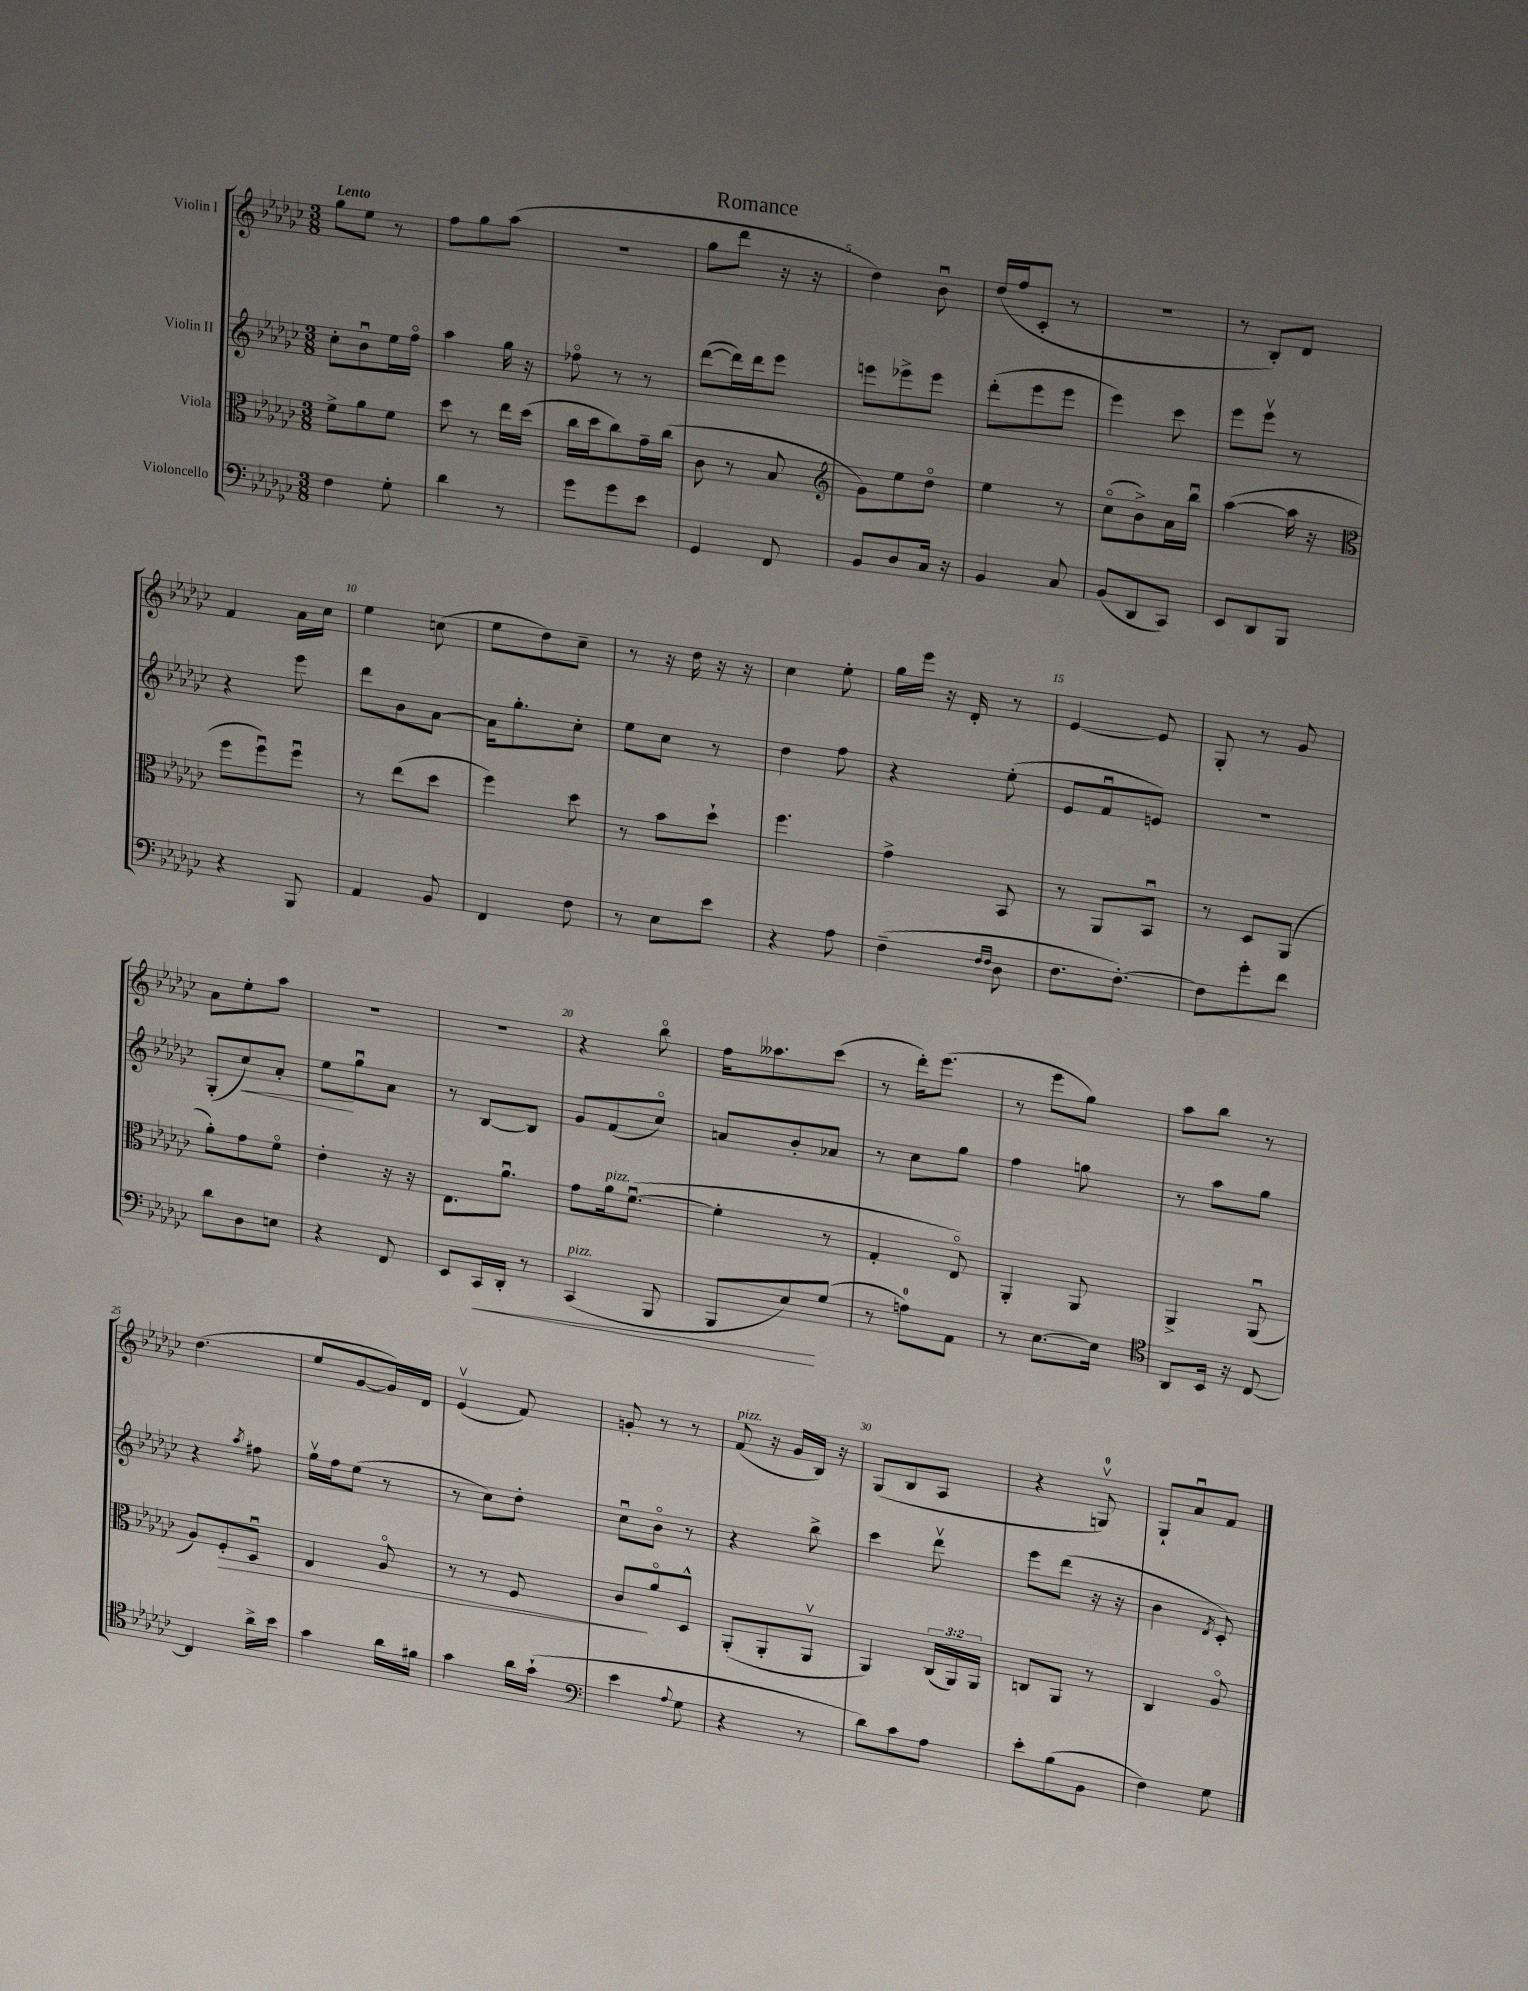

**kern	**dynam	**kern	**dynam	**kern	**dynam	**kern
*part4	*part4	*part3	*part3	*part2	*part2	*part1
*staff4	*staff4	*staff3	*staff3	*staff2	*staff2	*staff1
*I"Violoncello	*	*I"Viola	*	*I"Violin II	*	*I"Violin I
*clefF4	*	*clefC3	*	*clefG2	*	*clefG2
*k[b-e-a-d-g-c-]	*	*k[b-e-a-d-g-c-]	*	*k[b-e-a-d-g-c-]	*	*k[b-e-a-d-g-c-]
*M3/8	*	*M3/8	*	*M3/8	*	*M3/8
=1	=1	=1	=1	=1	=1	=1
!	!	!	!	!	!	!LO:TX:a:B:t=Lento
4F\	.	8f^\L	.	8cc-'\L	.	8gg-\L
.	.	8a-\	.	8b-u\	.	8ee-\J
8G-'\	.	8f\J	.	16ee-\L	.	8r
.	.	.	.	16ff\JJ	.	.
=2	=2	=2	=2	=2	=2	=2
4d-\	.	8dd-\	.	4aa-\	.	8ff\L
.	.	8r	.	.	.	8gg-\
8r	.	16ee-\LL	.	16gg-\	.	(8aa-\J
.	.	(16dd-\JJ	.	16r	.	.
=3	=3	=3	=3	=3	=3	=3
8g-\L	.	16cc-\LL	.	8ff-X\	.	4.r
.	.	16dd-\J	.	.	.	.
8g-\	.	8cc-\)	.	8r	.	.
8e-\J	.	16g-~\L	.	8r	.	.
.	.	(16cc-\JJ	.	.	.	.
=4	=4	=4	=4	=4	=4	=4
4GG-/	.	8c-\	.	([8ddd-\L	.	8gg-\L
.	.	8r	.	16ddd-\L])	.	8ddd-\J
.	.	.	.	16ddd-\J	.	.
8FF/	.	8B-/	.	8eee-\J	.	16r
.	.	.	.	.	.	16r
=5	=5	=5	=5	=5	=5	=5
*	*	*clefG2	*	*	*	*
8BB-/L	.	8g-\L)	.	8eeen\L	.	4dd-\)
8D-/	.	8ee-\	.	8eee-X^\	.	.
16C-/Jk	.	8dd-\J	.	8eee-\J	.	8b-u\
16r	.	.	.	.	.	.
=6	=6	=6	=6	=6	=6	=6
4BB-/	.	4ee-\	.	(8ddd-'\L	.	(16dd-/LL
.	.	.	.	.	.	16ff/J
.	.	.	.	8eee-\	.	8c-'/J
8C-/	.	8r	.	8eee-\J	.	8r
=7	=7	=7	=7	=7	=7	=7
(8BB-/L	.	(8cc-\L	.	4eee-\)	.	4.r
8DD-/	.	8b-^\)	.	.	.	.
8CC-/J)	.	16a-\L	.	8ccc-\	.	.
.	.	16bb-u\JJ	.	.	.	.
=8	=8	=8	=8	=8	=8	=8
8EE-/L	.	([4aa-\	.	8eee-\L	.	8r
8DD-/	.	.	.	8eee-v\J	.	8B-'/L)
8BBB-/J	.	16aa-\]	.	8r	.	8d-/J
.	.	16r	.	.	.	.
!!LO:LB:g=z
=9	=9	=9	=9	=9	=9	=9
*	*	*clefC3	*	*	*	*
4r	.	8ff\L	.	4r	.	4f/
.	.	8ffu\)	.	.	.	.
8BBB-/	.	8ffu\J	.	8eee-\	.	16a-\LL
.	.	.	.	.	.	16cc-\JJ
=10	=10	=10	=10	=10	=10	=10
4AA-/	.	8r	.	8ddd-\L	.	4ee-\
.	.	(8ee-\L	.	8b-\	.	.
8BB-/	.	8dd-\J	.	[8a-\J	.	(8ccn\
=11	=11	=11	=11	=11	=11	=11
4FF/	.	4ff\)	.	16a-\KL]	.	8ee-\L
.	.	.	.	8.gg-'\	.	.
.	.	.	.	.	.	8dd-\)
8F\	.	8dd-\	.	8cc-'\J	.	8cc-~\J
=12	=12	=12	=12	=12	=12	=12
8r	.	8r	.	8ee-\L	.	8r
8E-\L	.	8b-\L	.	8cc-\J	.	16r
.	.	.	.	.	.	16dd-\
8e-\J	.	8dd-`\J	.	8r	.	16r
.	.	.	.	.	.	16r
=13	=13	=13	=13	=13	=13	=13
4r	.	4.ff\	.	4dd-\	.	4cc-\
8A-\	.	.	.	8ff\	.	8ee-'\
=14	=14	=14	=14	=14	=14	=14
(4F~\	.	4g-^\	.	4r	.	16gg-\LL
.	.	.	.	.	.	16eee-\JJ
.	.	.	.	.	.	16r
.	.	.	.	.	.	16d-'/
16qqF/LL	.	.	.	.	.	.
16qqF/JJ	.	.	.	.	.	.
8D-\	.	8BB-/	.	(8ee-'\	.	8r
=15	=15	=15	=15	=15	=15	=15
8.F\L	.	8r	.	8e-/L	.	[4e-/
.	.	8AA-/L	.	8fu/	.	.
[8.F'\J)	.	.	.	.	.	.
.	.	8BB-u/J	.	8en/J)	.	8e-/]
=16	=16	=16	=16	=16	=16	=16
8F\L]	.	8r	.	4.r	.	8G-'/
8g-'\	.	8D-/L	.	.	.	8r
8f\J	.	(8AA-/J	.	.	.	8g-/
!!LO:LB:g=z
=17	=17	=17	=17	=17	=17	=17
8d-\L	.	8a-'\L)	.	(8G-'/L	.	8a-\L
!	!	!	!	!	!LO:HP:b	!
8D-\	.	8g-\	.	8cc-/)	<	8ee-'\
8En\J	.	8f\J	.	8a-'/J	.	8aa-\J
=18	=18	=18	=18	=18	=18	=18
4r	.	4e-'\	.	8ee-\L	.	4.r
.	.	.	.	8gg-u\	[	.
8FF/	.	16r	.	8a-\J	.	.
.	.	16r	.	.	.	.
=19	=19	=19	=19	=19	=19	=19
8EE-/L	.	8.E-\L	.	8r	.	4.r
!	!LO:HP:b	!	!	!	!	!
16CC-/L	<	.	.	[8B-/L	.	.
16DD-'/JJ	.	8.a-u\J	.	.	.	.
8r	.	.	.	8B-/J]	.	.
=20	=20	=20	=20	=20	=20	=20
!LO:TX:a:i:t=pizz.	!	!	!	!	!	!
(4CC-/	.	8g-\L	.	8g-/L	.	4r
!	!	!LO:TX:a:i:t=pizz.	!	!	!	!
.	.	16a-\k	.	(8f/	.	.
.	.	([8.fu\J	.	.	.	.
8BBB-/	.	.	.	8cc-/J)	.	8bb-\
=21	=21	=21	=21	=21	=21	=21
8BBB-/L	.	4f'\]	.	8an/L	.	16ff\KL
.	.	.	.	.	.	8.aa--X\
8E-/)	.	.	.	8b-'/	.	.
(8G-/J	[	8r	.	8a-X/J	.	(8ccc-\J
=22	=22	=22	=22	=22	=22	=22
8r	.	4G-'/	.	8r	.	8r
8An\L)	.	.	.	8cc-\L	.	16ddd-'\KL)
.	.	.	.	.	.	(8.eee-\J
8AA-\J	.	8E-/)	.	8gg-\J	.	.
=23	=23	=23	=23	=23	=23	=23
8r	.	4AA-'/	.	4ff\	.	8r
[8.E-\L	.	.	.	.	.	8eee-\L
.	.	8AA-/	.	8ggn\	.	8gg-\J)
16E-\Jk]	.	.	.	.	.	.
=24	=24	=24	=24	=24	=24	=24
*clefC4	*	*	*	*	*	*
8AA-/L	.	4AA-^/	.	8r	.	8aa-\L
16BB-/Jk	.	.	.	8aa-\L	.	8bb-\J
16r	.	.	.	.	.	.
[8C-/	.	(8AA-u/	.	8gg-\J	.	8r
!!LO:LB:g=z
=25	=25	=25	=25	=25	=25	=25
4C-/]	.	8A-/L)	.	4r	.	(4.dd-\
!	!	!	!LO:HP:b	!	!	!
.	.	8F'/	>	.	.	.
.	.	.	.	8qaa-/	.	.
16a-^\LL	.	8D-u/J	.	8ff#X\	.	.
16b-\JJ	.	.	.	.	.	.
=26	=26	=26	=26	=26	=26	=26
4g-\	.	4E-/	.	16gg-v\LL	.	8ee-/L
.	.	.	.	16ff\J	.	.
.	.	.	.	(8ee-\J	.	[8g-/
16a-\LL	.	8A-/	.	8r	.	16g-/L])
16f#X\JJ	.	.	.	.	.	16d-/JJ
=27	=27	=27	=27	=27	=27	=27
4g-\	.	8r	.	8r	.	(4e-v/
.	.	8r	.	8cc-\L)	.	.
16a-\LL	.	8F/	.	8dd-'\J	.	8f/)
(16g-`\JJ	.	.	.	.	.	.
=28	=28	=28	=28	=28	=28	=28
*clefF4	*	*	*	*	*	*
4e-\	.	8c-/L	.	8cc-u\L	.	8gn'/
.	.	8a-/	]	8b-\J	.	8r
8qqA-/	.	.	.	.	.	.
8G-\	.	8D-^^/J	.	8r	.	8r
=29	=29	=29	=29	=29	=29	=29
!	!	!	!	!	!	!LO:TX:a:i:t=pizz.
4r	.	(8AA-'/L	.	4r	.	(8f/
.	.	8AA-'/	.	.	.	16r
.	.	.	.	.	.	16g-/LL
8r	.	8AA-v/J	.	8bb-^\	.	16B-/JJ)
.	.	.	.	.	.	16r
=30	=30	=30	=30	=30	=30	=30
8d-\L)	.	4AA-/)	.	4ccc-\	.	(8G-/L
8c-\	.	.	.	.	.	8B-/
8A-\J	.	(24C-/LL	.	8ddd-v\	.	8A-/J
.	.	24AA-/)	.	.	.	.
.	.	24AA-/JJ	.	.	.	.
=31	=31	=31	=31	=31	=31	=31
8e-'\L	.	8Cn/L	.	8eee-\L	.	4r
(8B-\	.	8AA-/J	.	(8ddd-\J	.	.
8BB-\J	.	8r	.	16r	.	8Gnv/)
.	.	.	.	16r	.	.
=32	=32	=32	=32	=32	=32	=32
4F\)	.	4C-/	.	4b-\	.	8G-`/L
.	.	.	.	.	.	8a-u/
.	.	.	.	8qd-/	.	.
8G-\	.	8A-/	.	8c-'/)	.	8f/J
==	==	==	==	==	==	==
*-	*-	*-	*-	*-	*-	*-
